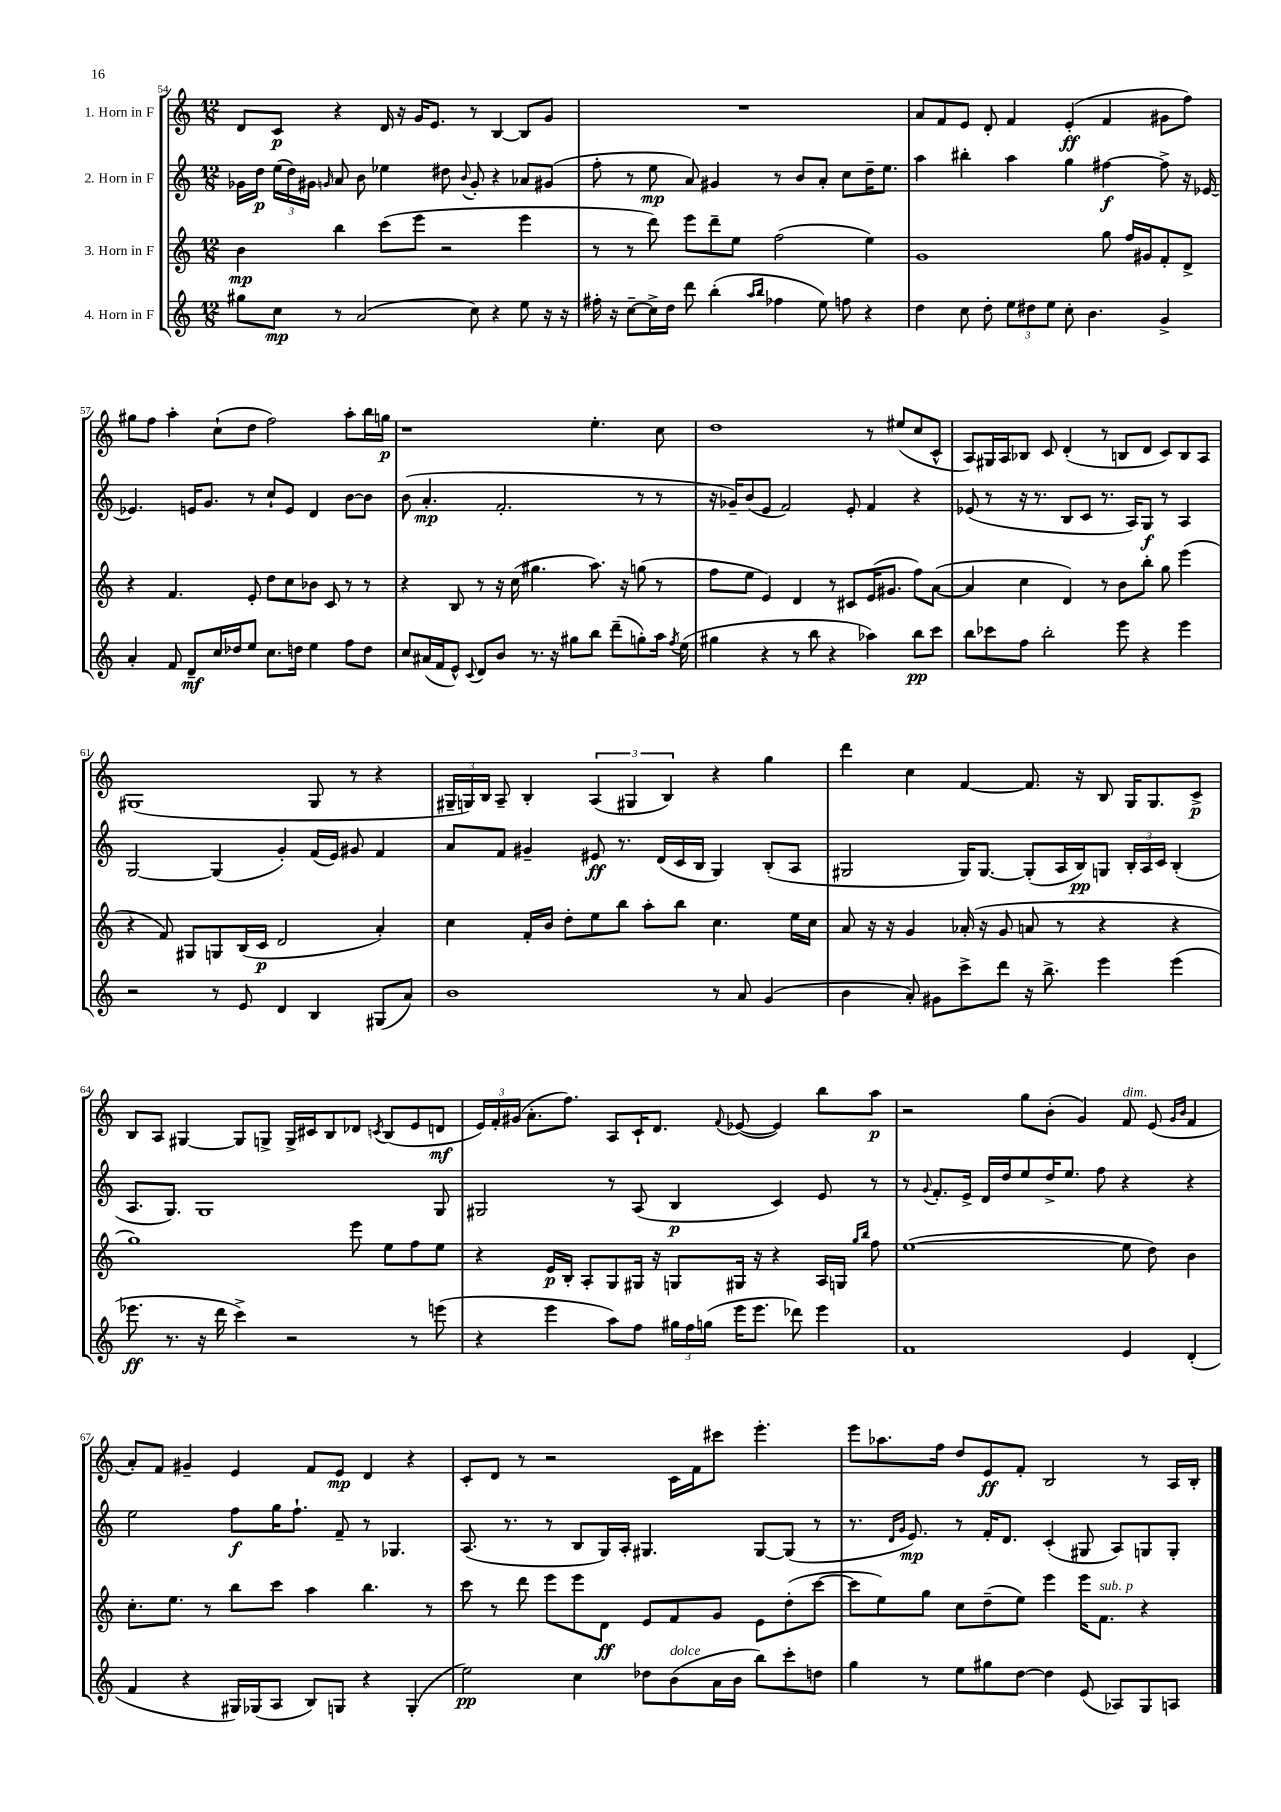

**kern	**dynam	**kern	**dynam	**kern	**dynam	**kern	**dynam
*part4	*part4	*part3	*part3	*part2	*part2	*part1	*part1
*staff4	*staff4	*staff3	*staff3	*staff2	*staff2	*staff1	*staff1
*I"4. Horn in F	*	*I"3. Horn in F	*	*I"2. Horn in F	*	*I"1. Horn in F	*
*clefG2	*	*clefG2	*	*clefG2	*	*clefG2	*
*k[]	*	*k[]	*	*k[]	*	*k[]	*
*M12/8	*	*M12/8	*	*M12/8	*	*M12/8	*
=54	=54	=54	=54	=54	=54	=54	=54
8gg#X\L	.	4b\	mp	16g-X\LL	.	8d/L	.
.	.	.	.	16dd\JJ	p	.	.
8cc\J	mp	.	.	(24ee\LL	.	8c/J	p
.	.	.	.	24dd\)	.	.	.
.	.	.	.	24g#X\JJ	.	.	.
.	.	.	.	16qqgn/	.	.	.
8r	.	4bb\	.	8a/	.	4r	.
(2a/	.	.	.	8b\	.	.	.
.	.	(8ccc\L	.	4ee-X\	.	16d/	.
.	.	.	.	.	.	16r	.
.	.	8eee\J	.	.	.	16g/KL	.
.	.	.	.	.	.	8.e/J	.
.	.	2r	.	8dd#X\	.	.	.
.	.	.	.	8qqb/	.	.	.
8cc\)	.	.	.	8g'/	.	8r	.
4r	.	.	.	4r	.	[4B/	.
8ee\	.	4eee\	.	8a-X/L	.	8B/L]	.
16r	.	.	.	(8g#X/J	.	8g/J	.
16r	.	.	.	.	.	.	.
=55	=55	=55	=55	=55	=55	=55	=55
16ff#X'\	.	8r	.	8ff'\	.	1.r	.
16r	.	.	.	.	.	.	.
[8cc~\L	.	8r	.	8r	.	.	.
16cc^\L]	.	8ddd\)	.	8ee\	mp	.	.
16dd\JJ	.	.	.	.	.	.	.
8ddd\	.	8eee\L	.	8a/)	.	.	.
(4bb'\	.	8ddd~\	.	4g#X/	.	.	.
.	.	8ee\J	.	.	.	.	.
16qqaa/LL	.	.	.	.	.	.	.
16qqbb/JJ	.	.	.	.	.	.	.
4ff-X\	.	(2ff\	.	8r	.	.	.
.	.	.	.	8b/L	.	.	.
8ee\)	.	.	.	8a'/J	.	.	.
8ffn\	.	.	.	8cc\L	.	.	.
4r	.	4ee\)	.	16dd~\K	.	.	.
.	.	.	.	8.ee\J	.	.	.
=56	=56	=56	=56	=56	=56	=56	=56
4dd\	.	1g	.	4aa\	.	8a/L	.
.	.	.	.	.	.	8f/	.
8cc\	.	.	.	4bb#X'\	.	8e/J	.
8dd'\	.	.	.	.	.	8d'/	.
12ee\L	.	.	.	4aa\	.	4f/	.
12dd#X\	.	.	.	.	.	.	.
12ee\J	.	.	.	.	.	.	.
8cc'\	.	.	.	4gg\	.	(4e'/	ff
4.b\	.	.	.	.	.	.	.
.	.	8gg\	.	[4ff#X\	f	4f/	.
.	.	16ff/LL	.	.	.	.	.
.	.	16g#X/J	.	.	.	.	.
4g^/	.	8f'/	.	8ff#^\]	.	8g#X\L	.
.	.	8d^/J	.	16r	.	8ff\J)	.
.	.	.	.	[16e-X/	.	.	.
!!LO:LB:g=z
=57	=57	=57	=57	=57	=57	=57	=57
4a'/	.	4r	.	4.e-X/]	.	8gg#X\L	.
.	.	.	.	.	.	8ff\J	.
8f/	.	4.f/	.	.	.	4aa'\	.
8d~/L	mf	.	.	16en/KL	.	.	.
.	.	.	.	8.g/J	.	.	.
16cc/L	.	.	.	.	.	(8cc`\L	.
16dd-X/J	.	.	.	.	.	.	.
8ee/J	.	8e'/	.	8r	.	8dd\J	.
8.cc\L	.	8dd\L	.	8cc`/L	.	2ff\)	.
.	.	8cc\	.	8e/J	.	.	.
16ddn\Jk	.	.	.	.	.	.	.
4ee\	.	8b-X\J	.	4d/	.	.	.
.	.	8c/	.	.	.	.	.
8ff\L	.	8r	.	[8b\L	.	8aa'\L	.
8dd\J	.	8r	.	8b\J]	.	16bb\L	.
.	.	.	.	.	.	16ggn\JJ	p
=58	=58	=58	=58	=58	=58	=58	=58
8cc/L	.	4r	.	(8b\	.	1r	.
(16a#X/L	.	.	.	4.a'/	mp	.	.
16f/J	.	.	.	.	.	.	.
8e^^/J)	.	8B/	.	.	.	.	.
8qqc/	.	.	.	.	.	.	.
8d/L	.	8r	.	.	.	.	.
8b/J	.	16r	.	2.f'/	.	.	.
.	.	(16cc\	.	.	.	.	.
8.r	.	4.gg#X\	.	.	.	.	.
16r	.	.	.	.	.	.	.
8gg#X\L	.	.	.	.	.	.	.
8bb\J	.	8.aa\)	.	.	.	4.ee'\	.
(8ddd~\L	.	.	.	.	.	.	.
.	.	16r	.	.	.	.	.
8ggn'\)	.	(8ggn\	.	8r	.	.	.
16aa\Jk	.	8r	.	8r	.	8cc\	.
8qff/	.	.	.	.	.	.	.
(16ee\	.	.	.	.	.	.	.
=59	=59	=59	=59	=59	=59	=59	=59
4gg#X\	.	8ff\L	.	16r	.	1dd	.
.	.	.	.	16g-X~/KL)	.	.	.
.	.	8ee\J	.	(8b/	.	.	.
4r	.	4e/)	.	8e/J	.	.	.
.	.	.	.	2f/)	.	.	.
8r	.	4d/	.	.	.	.	.
8bb\	.	.	.	.	.	.	.
4r	.	8r	.	.	.	.	.
.	.	8c#X/L	.	8e'/	.	.	.
4aa-X\)	.	(16e/K	.	4f/	.	8r	.
.	.	8.g#X/J	.	.	.	.	.
.	.	.	.	.	.	(8ee#X/L	.
8bb\L	pp	8ff\L)	.	4r	.	8cc/	.
8ccc\J	.	([8a\J	.	.	.	8c^^/J	.
=60	=60	=60	=60	=60	=60	=60	=60
8bb\L	.	4a/]	.	(8e-X/	.	8A/L)	.
8ccc-X\	.	.	.	8r	.	16G#X/L	.
.	.	.	.	.	.	16A/J	.
8ff\J	.	4cc\	.	16r	.	8B-X/J	.
.	.	.	.	8.r	.	.	.
2bb'\	.	.	.	.	.	8c/	.
.	.	4d/)	.	8B/L	.	(4d'/	.
.	.	.	.	8c/J	.	.	.
.	.	8r	.	8.r	.	8r	.
8eee\	.	8b\L	.	.	.	8Bn/L	.
.	.	.	.	16A/KL)	.	.	.
4r	.	8bb'\J	.	8G/J	f	8d/J	.
.	.	8gg\	.	8r	.	8c/L)	.
4eee\	.	(4eee\	.	4A/	.	8B/	.
.	.	.	.	.	.	8A/J	.
!!LO:LB:g=z
=61	=61	=61	=61	=61	=61	=61	=61
2r	.	4r	.	[2G/	.	(1G#X	.
.	.	8f/)	.	.	.	.	.
.	.	8G#X/L	.	.	.	.	.
8r	.	8Gn/	.	(4G/]	.	.	.
8e/	.	(16B/L	.	.	.	.	.
.	.	16c/JJ	p	.	.	.	.
4d/	.	2d/	.	4g'/)	.	.	.
4B/	.	.	.	(16f/LL	.	8G#/	.
.	.	.	.	16e/JJ)	.	.	.
.	.	.	.	8g#X/	.	8r	.
(8G#X/L	.	4a'/)	.	4f/	.	4r	.
8a/J)	.	.	.	.	.	.	.
=62	=62	=62	=62	=62	=62	=62	=62
1b	.	4cc\	.	8a/L	.	24G#X~/LL	.
.	.	.	.	.	.	24Gn/)	.
.	.	.	.	.	.	24B/JJ	.
.	.	.	.	8f/J	.	8A~/	.
.	.	16f'/LL	.	4g#X~/	.	4B'/	.
.	.	16b/JJ	.	.	.	.	.
.	.	8dd'\L	.	.	.	.	.
.	.	8ee\	.	8e#X/	ff	(6A/	.
.	.	8bb\J	.	8.r	.	.	.
.	.	.	.	.	.	6G#X/	.
.	.	8aa'\L	.	.	.	.	.
.	.	.	.	(16d/LL	.	.	.
.	.	.	.	.	.	6B/)	.
.	.	8bb\J	.	16c/	.	.	.
.	.	.	.	16B/JJ	.	.	.
8r	.	4.cc\	.	4G/)	.	4r	.
8a/	.	.	.	.	.	.	.
(4g/	.	.	.	(8B'/L	.	4gg\	.
.	.	16ee\LL	.	8A/J	.	.	.
.	.	16cc\JJ	.	.	.	.	.
=63	=63	=63	=63	=63	=63	=63	=63
4b\	.	8a/	.	2G#X/	.	4ddd\	.
.	.	16r	.	.	.	.	.
.	.	16r	.	.	.	.	.
8a'/)	.	4g/	.	.	.	4cc\	.
8g#X\L	.	.	.	.	.	.	.
8ccc^\	.	(16a-X'/	.	16G#/KL)	.	[4f/	.
.	.	16r	.	[8.G#/J	.	.	.
8ddd\J	.	8g/	.	.	.	.	.
16r	.	8an/	.	(8G#'/L]	.	8.f/]	.
8.bb^\	.	.	.	.	.	.	.
.	.	8r	.	16A/L	.	.	.
.	.	.	.	16B/J)	pp	16r	.
4eee\	.	4r	.	8Gn/J	.	8B/	.
.	.	.	.	24B'/LL	.	16G/KL	.
.	.	.	.	24A/	.	.	.
.	.	.	.	.	.	8.G/	.
.	.	.	.	24c/JJ	.	.	.
(4eee\	.	4r	.	(4B'/	.	.	.
.	.	.	.	.	.	8c^/J	p
!!LO:LB:g=z
=64	=64	=64	=64	=64	=64	=64	=64
8.eee-X\	ff	1gg)	.	8.A/L	.	8B/L	.
.	.	.	.	.	.	8A/J	.
8.r	.	.	.	8.G/J)	.	.	.
.	.	.	.	.	.	[4G#X/	.
16r	.	.	.	1G	.	.	.
16ddd\	.	.	.	.	.	.	.
4ccc^\)	.	.	.	.	.	8G#/L]	.
.	.	.	.	.	.	8Gn^/J	.
2r	.	.	.	.	.	16G^/LL	.
.	.	.	.	.	.	16c#X/J	.
.	.	.	.	.	.	8B/	.
.	.	8eee\	.	.	.	8d-X/J	.
.	.	.	.	.	.	8qcn/	.
.	.	8ee\L	.	.	.	(8B/L	.
8r	.	8ff\	.	.	.	8e/	.
(8eeen\	.	8ee\J	.	8G/	.	8dn/J	mf
=65	=65	=65	=65	=65	=65	=65	=65
4r	.	4r	.	2G#X/	.	24e/LL)	.
.	.	.	.	.	.	24f'/	.
.	.	.	.	.	.	(24g#X/JJ	.
.	.	.	.	.	.	8.a'\L	.
4eee\	.	16e/LL	p	.	.	.	.
.	.	16B'/JJ	.	.	.	8.ff\J)	.
.	.	8A'/L	.	.	.	.	.
8aa\L)	.	8G/	.	8r	.	8A/L	.
8ff\J	.	16G#X/Jk	.	(8A/	.	16c`/K	.
.	.	16r	.	.	.	8.d/J	.
24gg#X\LL	.	8Gn/L	.	4B/	p	.	.
24ff\	.	.	.	.	.	.	.
(24ggn\JJ	.	.	.	.	.	.	.
.	.	.	.	.	.	8qqf/	.
16eee\KL	.	16G#X/Jk	.	.	.	([8e-X/	.
8.eee\J	.	16r	.	.	.	.	.
.	.	4r	.	4c/)	.	4e-/])	.
8ddd-X\)	.	.	.	.	.	.	.
4eee\	.	16A/LL	.	8e/	.	8bb\L	.
.	.	16Gn/JJ	.	.	.	.	.
.	.	16qqgg/LL	.	.	.	.	.
.	.	16qqbb/JJ	.	.	.	.	.
.	.	8ff\	.	8r	.	8aa\J	p
=66	=66	=66	=66	=66	=66	=66	=66
1f	.	([1ee	.	8r	.	2r	.
.	.	.	.	8qqg/	.	.	.
.	.	.	.	8.f'/L	.	.	.
.	.	.	.	16e^/Jk	.	.	.
.	.	.	.	16d/LL	.	.	.
.	.	.	.	16dd/J	.	.	.
.	.	.	.	8ee/	.	8gg\L	.
.	.	.	.	16dd^/K	.	(8b'\J	.
.	.	.	.	8.ee/J	.	.	.
.	.	.	.	.	.	4g/)	.
.	.	.	.	8ff\	.	.	.
!	!	!	!	!	!	!LO:TX:a:i:t=dim.	!
4e/	.	8ee\]	.	4r	.	8f/	.
.	.	8dd\)	.	.	.	(8e/	.
.	.	.	.	.	.	16qqg/LL	.
.	.	.	.	.	.	16qqb/JJ	.
(4d'/	.	4b\	.	4r	.	4f/	.
!!LO:LB:g=z
=67	=67	=67	=67	=67	=67	=67	=67
4f/	.	8.cc'\L	.	2ee\	.	8a'/L)	.
.	.	.	.	.	.	8f/J	.
.	.	8.ee\J	.	.	.	.	.
4r	.	.	.	.	.	4g#X~/	.
.	.	8r	.	.	.	.	.
16G#X/LL)	.	8bb\L	.	8ff\L	f	4e/	.
(16G-X/J	.	.	.	.	.	.	.
8A/J	.	8ccc\J	.	16gg\K	.	.	.
.	.	.	.	8.ff`\J	.	.	.
8B/L)	.	4aa\	.	.	.	8f/L	.
8Gn/J	.	.	.	8f~/	.	8e/J	mp
4r	.	4.bb\	.	8r	.	4d/	.
.	.	.	.	4.G-X/	.	.	.
(4G'/	.	.	.	.	.	4r	.
.	.	8r	.	.	.	.	.
=68	=68	=68	=68	=68	=68	=68	=68
2ee\)	pp	8ccc\	.	(8.A/	.	8c'/L	.
.	.	8r	.	.	.	8d/J	.
.	.	.	.	8.r	.	.	.
.	.	8ddd\	.	.	.	8r	.
.	.	8eee\L	.	8r	.	2r	.
4cc\	.	8eee\	.	8B/L	.	.	.
.	.	8d\J	ff	16G/L)	.	.	.
.	.	.	.	16A'/JJ	.	.	.
8dd-X\L	.	8e/L	.	4.G#X/	.	.	.
!LO:TX:a:i:t=dolce	!	!	!	!	!	!	!
(8b\	.	8f/	.	.	.	16c\LL	.
.	.	.	.	.	.	16f\J	.
16a\L	.	8g/J	.	.	.	8ccc#X\J	.
16b\JJ	.	.	.	.	.	.	.
8bb\L)	.	8e\L	.	[8G#/L	.	4.eee'\	.
8ccc'\	.	(8dd'\	.	(8G#/J]	.	.	.
8ddn\J	.	[8ccc\J	.	8r	.	.	.
=69	=69	=69	=69	=69	=69	=69	=69
4gg\	.	8ccc\L]	.	8.r	.	8eee\L	.
.	.	8ee\)	.	.	.	8.aa-X\	.
.	.	.	.	16qqd/LL	.	.	.
.	.	.	.	16qqg/JJ	.	.	.
.	.	.	.	8.e/)	mp	.	.
8r	.	8gg\J	.	.	.	.	.
.	.	.	.	.	.	16ff\Jk	.
8ee\L	.	8cc\L	.	8r	.	8dd/L	.
8gg#X\	.	(8dd~\	.	16f'/KL	.	8e/	ff
.	.	.	.	8.d/J	.	.	.
[8dd\J	.	8ee\J)	.	.	.	8f'/J	.
4dd\]	.	4eee\	.	(4c'/	.	2B/	.
(8e/	.	16eee\KL	.	8G#X/	.	.	.
!	!	!LO:TX:a:i:t=sub. p	!	!	!	!	!
.	.	8.f\J	.	.	.	.	.
8A-X/L)	.	.	.	8A/L)	.	.	.
8G/	.	4r	.	8Gn/	.	8r	.
8An/J	.	.	.	8G'/J	.	16A/LL	.
.	.	.	.	.	.	16B'/JJ	.
==	==	==	==	==	==	==	==
*-	*-	*-	*-	*-	*-	*-	*-
